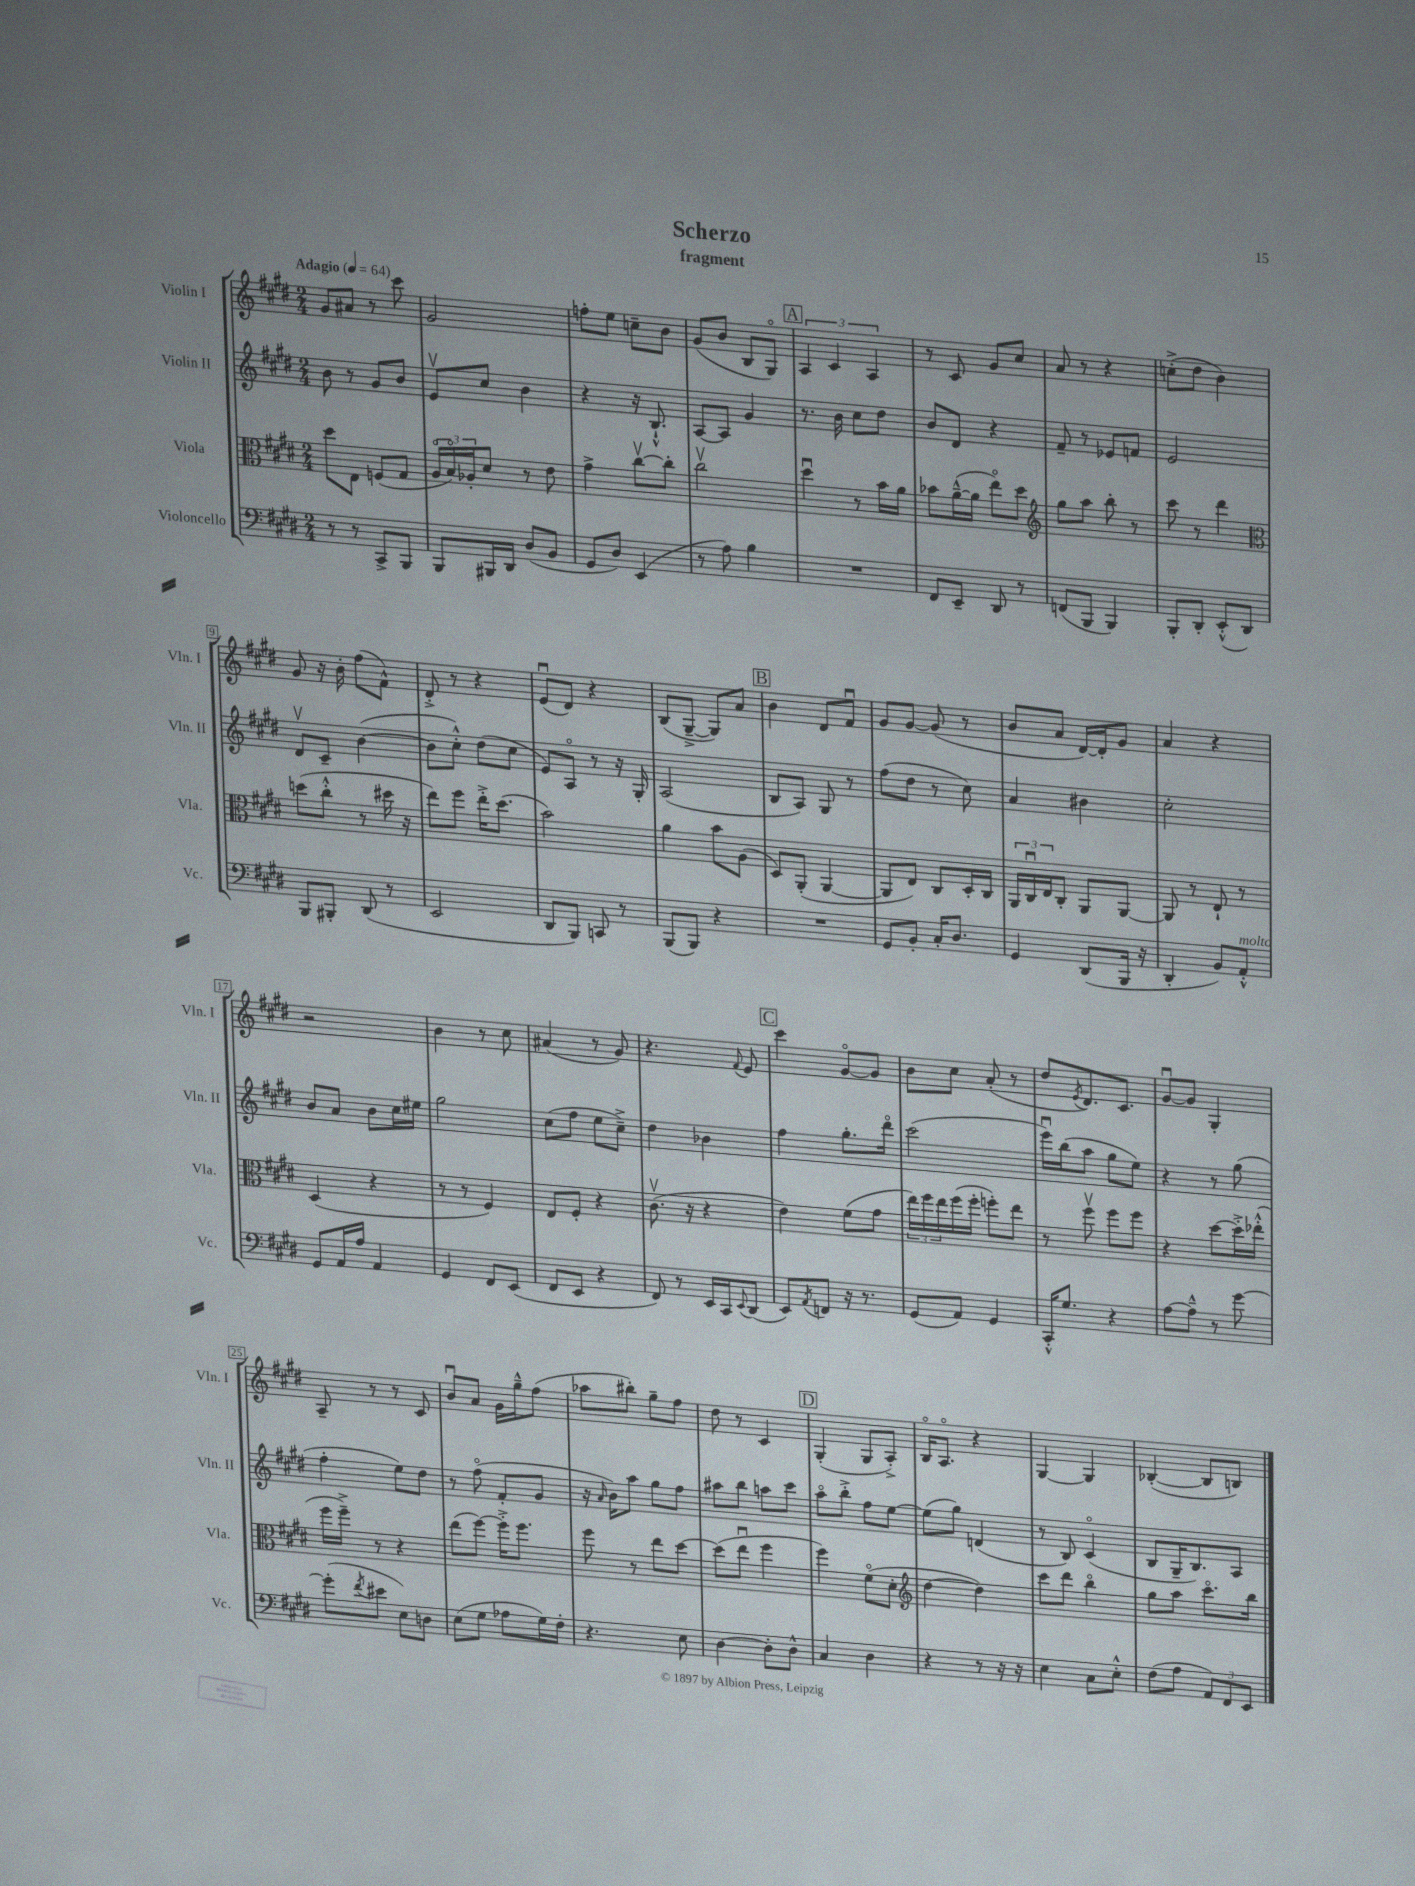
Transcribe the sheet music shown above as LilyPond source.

\header { title = "Scherzo" subtitle = "fragment" }
<<
\new StaffGroup <<
\new Staff = "s0" \with { instrumentName = "Violin I" shortInstrumentName = "Vln. I" } {
    \clef treble \key e \major \numericTimeSignature \time 2/4 \tempo "Adagio" 4 = 64
    gis'8 ais'8 r8 cis'''8 |
    gis'2 |
    f''8-. e''8 c''8-- b'8 |
    gis'8( b'8 b8 gis8\flageolet) |
    \mark \markup { \box "A" } \tuplet 3/2 { a4 cis'4 a4 } |
    r8 cis'8 gis'8 cis''8 |
    a'8 r8 r4 |
    c''8-.->( dis''8 b'4) |
    gis'8 r16 b'16-. fis''8( fis'8-^) |
    dis'8-.-> r8 r4 |
    e'8\downbow( dis'8) r4 |
    b8( gis8~---> gis8) a'8 |
    \mark \markup { \box "B" } b'4 dis'8 fis'8\downbow |
    gis'8 gis'8~ gis'8( r8 |
    b'8 a'8 dis'16~) dis'16-. gis'8 |
    a'4 r4 |
    r2 |
    b'4 r8 cis''8 |
    ais'4( r8 gis'8) |
    r4. \appoggiatura { fis'8 } e'8 |
    \mark \markup { \box "C" } cis'''4 gis'8~\flageolet gis'8 |
    b'8 cis''8 a'8-.( r8 |
    dis''8 \acciaccatura { e'8 } dis'8.) cis'8. |
    gis'8~\downbow gis'8 gis4-. |
    a8-- r8 r8 cis'8 |
    b'8\downbow a'8 gis'16 gis''16---^ fis''8( |
    aes''8 bis''8-.) gis''8-- fis''8 |
    dis''8 r8 cis'4 |
    \mark \markup { \box "D" } gis4-.( gis8 a8-.->) |
    b16\flageolet a8.\flageolet r4 |
    gis4~ gis4 |
    bes4~-.( bes8 b8) \bar "|." |
}
\new Staff = "s1" \with { instrumentName = "Violin II" shortInstrumentName = "Vln. II" } {
    \clef treble \key e \major \numericTimeSignature \time 2/4
    b'8 r8 gis'8 b'8 |
    e'8\upbow cis''8 b'4 |
    r4 r16 b8.-!-^ |
    a8~ a8 gis'4 |
    \mark \markup { \box "A" } r8. b'16 cis''8 dis''8 |
    b'8 dis'8 r4 |
    fis'8-- r8 ees'8 f'8 |
    e'2 |
    dis'8\upbow cis'8-- b'4~( |
    b'8 cis''8-.-^) dis''8( cis''8 |
    e'8) a8\flageolet r8 r16 gis16-. |
    a2( |
    \mark \markup { \box "B" } b8 a8) gis8 r8 |
    fis''8( dis''8 r8 cis''8) |
    a'4 bis'4 |
    cis''2-. |
    b'8 a'8 b'8 cis''16 eis''16 |
    gis''2 |
    cis''8( fis''8 e''8 cis''8--->) |
    dis''4 bes'4 |
    \mark \markup { \box "C" } fis''4 gis''8.-. dis'''16\flageolet |
    cis'''2( |
    e'''16\downbow) b''16( a''8 gis''8 e''8) |
    r4 r8 gis''8( |
    fis''4-. e''8) dis''8 |
    r8 fis''8\flageolet( fis'8-. gis'8 |
    r16 \grace { a'16 } b'16) a''8 gis''8 fis''8 |
    ais''8 b''8 a''8 cis'''8 |
    \mark \markup { \box "D" } a''8\flageolet b''8-.-> fis''8 e''8~ |
    e''8( gis''8) d'4( |
    r8 b8) cis'4\flageolet( |
    b8 gis16-- b8.) a8 \bar "|." |
}
\new Staff = "s2" \with { instrumentName = "Viola" shortInstrumentName = "Vla." } {
    \clef alto \key e \major \numericTimeSignature \time 2/4
    dis''8 e8 f8( gis8 |
    \tuplet 3/2 { a16\flageolet b16\flageolet) aes16-. } dis'8 r8 e'8 |
    gis'4-> cis''8~\upbow cis''8-. |
    cis''2\upbow |
    \mark \markup { \box "A" } dis''4\downbow r8 b'16 a'16 |
    bes'8 a'16~---^( a'16 e''8\flageolet) dis''8 |
    \clef treble gis''8 a''8 b''8-. r8 |
    cis'''8 r8 dis'''4 |
    \clef alto d''8( cis''8-.-^ r8 dis''16 r16 |
    e''8) fis''8 e''16-.-> dis''8.( |
    b'2) |
    a'4 b'8 a8( |
    \mark \markup { \box "B" } dis8) a,8-.( a,4~ |
    a,8 e8) cis8 dis16-. cis16 |
    \tuplet 3/2 { a,16 cis16\downbow e16 } cis8-. a,8 a,8~ |
    a,8 r8 e8-! r8 |
    dis4( r4 |
    r8 r8 fis4) |
    e8 fis8-. r4 |
    cis'8.\upbow( r16 r4 |
    \mark \markup { \box "C" } e'4) fis'8( gis'8 |
    \tuplet 3/2 { e''16) fis''16 e''16 } fis''16( fis''16-. f''8-.) e''8 |
    r8 fis''8\upbow fis''8 fis''8 |
    r4 dis''8~ dis''16-.-> ees''16-.-^( |
    fis''16 fis''16--->) r8 r4 |
    e''8( fis''8~) fis''16-.-> fis''8. |
    fis''8 r8 e''8 dis''8~ |
    dis''8( e''8\downbow fis''4 |
    \mark \markup { \box "D" } fis''4) fis'8\flageolet( dis'8-. |
    \clef treble dis''4~ dis''4) |
    cis'''8 dis'''8 b''4\flageolet |
    gis''8 a''8 cis'''8.\flageolet b''16 \bar "|." |
}
\new Staff = "s3" \with { instrumentName = "Violoncello" shortInstrumentName = "Vc." } {
    \clef bass \key e \major \numericTimeSignature \time 2/4
    r8 r8 cis,8-> b,,8 |
    b,,8 bis,,16 dis,16 dis8( b,8 |
    gis,8 dis8) e,4( |
    r8 a8) b4 |
    \mark \markup { \box "A" } R2 |
    fis,8 e,8-- dis,8 r8 |
    f,8( b,,8 b,,4) |
    b,,8-. dis,8-. e,8-.-^( dis,8) |
    b,,8 bis,,8-. dis,8( r8 |
    e,2 |
    dis,8 b,,8) c,8 r8 |
    b,,8( b,,8) r4 |
    \mark \markup { \box "B" } R2 |
    gis,8 b,8-. cis16-. dis8. |
    gis,4 dis,8( b,,16 r16 |
    dis,4-. b,8) a,8-.-^^\markup { \italic "molto" } |
    gis,8 a,16 a16 a,4 |
    gis,4 fis,8 e,8( |
    fis,8 e,8 r4 |
    fis,8) r8 e,16 cis,16 \appoggiatura { e,8 } dis,8( |
    \mark \markup { \box "C" } e,8) \acciaccatura { a,8 } f,8 r16 r8. |
    gis,8( a,8) gis,4 |
    cis,16-.-^ gis8. r4 |
    a8~ a8---^ r8 gis'8~ |
    gis'8-.( \acciaccatura { fis'8 } eis'8 e8) d8 |
    e8( gis8 aes8 gis16) fis16-. |
    r4. e8 |
    dis4~ dis8-. dis8-^ |
    \mark \markup { \box "D" } cis4 dis4 |
    r4 r8 r16 r16 |
    e4 cis8 e8-.-^ |
    fis8( a8 \tuplet 3/2 { a,8) fis,8 e,8 } \bar "|." |
}
>>
>>
\layout { \context { \Score \override BarNumber.stencil = #(make-stencil-boxer 0.1 0.3 ly:text-interface::print) } }
